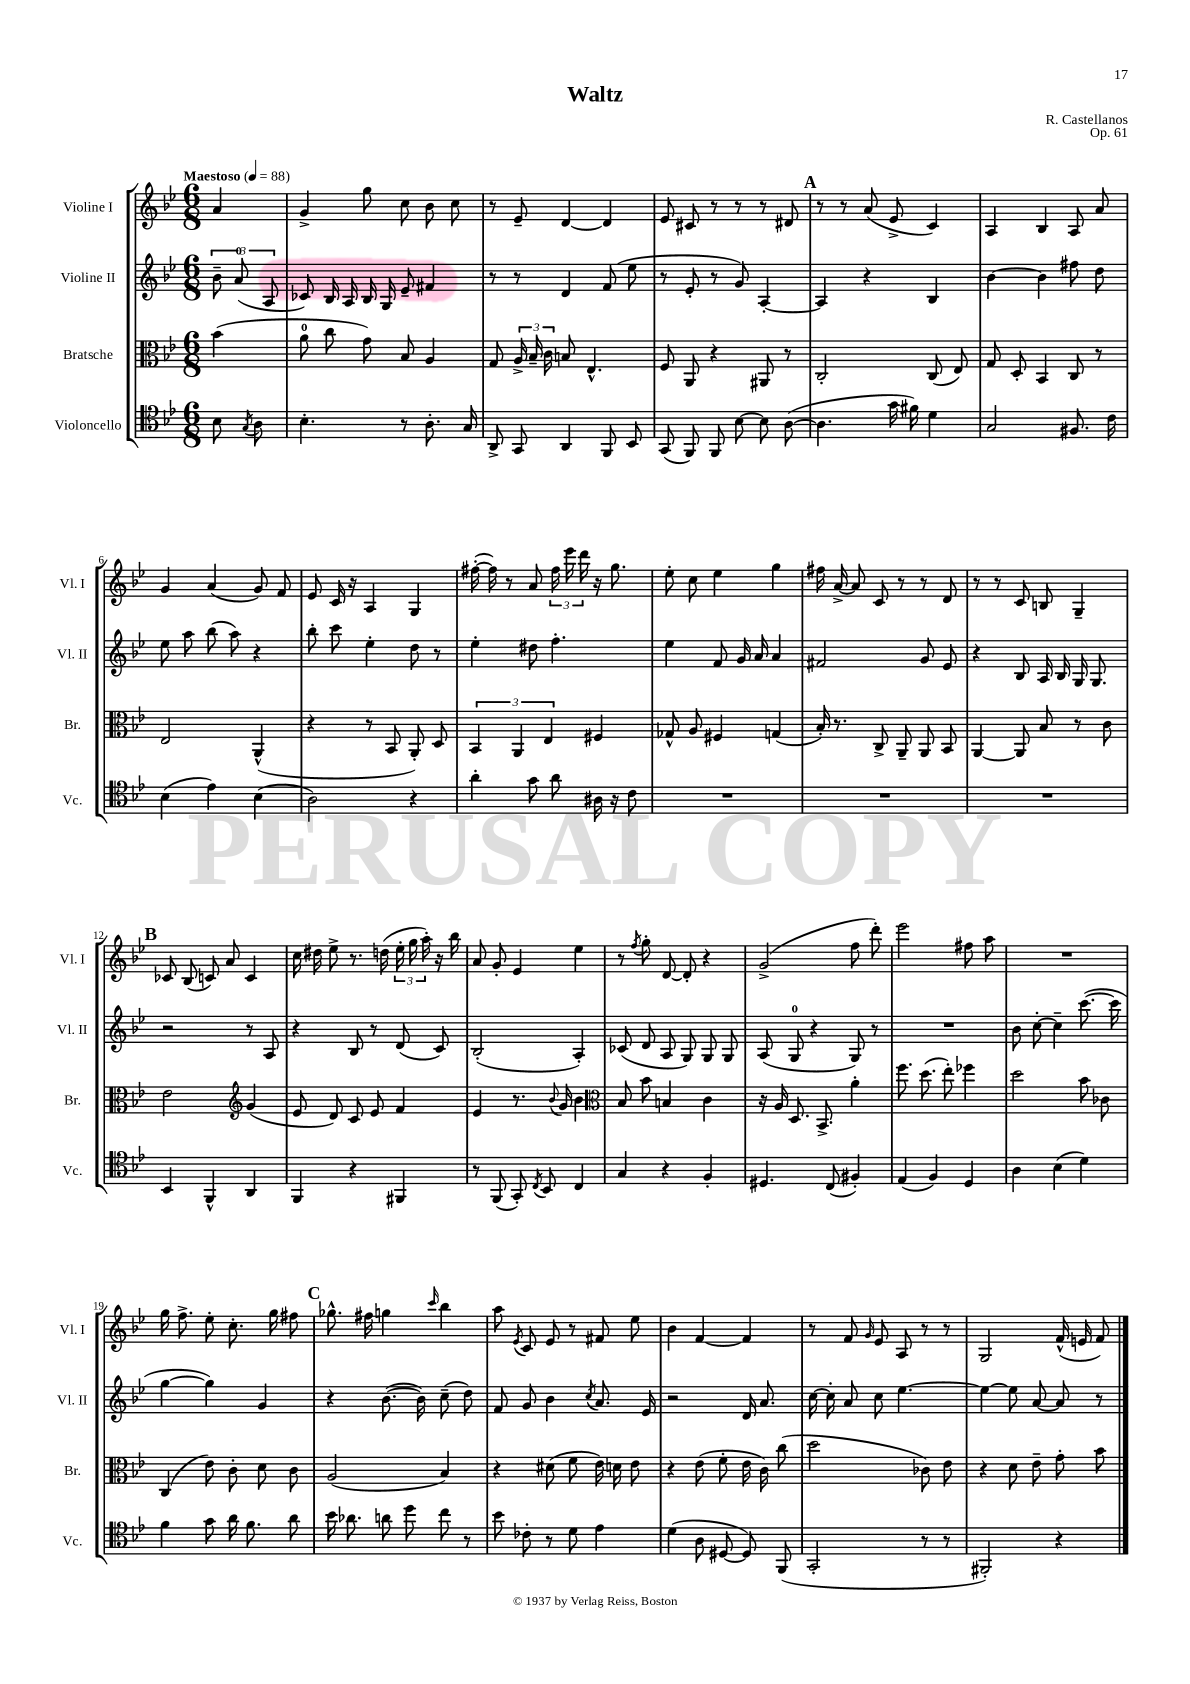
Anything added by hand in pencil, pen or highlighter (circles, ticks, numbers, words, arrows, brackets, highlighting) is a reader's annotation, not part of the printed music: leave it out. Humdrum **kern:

**kern	**kern	**kern	**kern
*staff4	*staff3	*staff2	*staff1
*clefC4	*clefC3	*clefG2	*clefG2
*k[b-e-]	*k[b-e-]	*k[b-e-]	*k[b-e-]
*M6/8	*M6/8	*M6/8	*M6/8
*MM88	*MM88	*MM88	*MM88
8B-\	(4b-\	12b-~\	4a/
.	.	(12a/	.
8qG/	.	.	.
8A\	.	.	.
.	.	12A/	.
=	=	=	=
4.B-'\	8a\	8c-/)	4g^/
.	8cc\	16B-/	.
.	.	16A/	.
.	8g\)	16B-/	8gg\
.	.	16G/	.
8r	8B-/	8e-~/	8cc\
8.A'\	4A/	4f#/	8b-\
.	.	.	8cc\
16G/	.	.	.
=	=	=	=
8AA^/	8G/	8r	8r
8GG/	24A^/	8r	8e-~/
.	24B-~/	.	.
.	24c\	.	.
4AA/	8B/	4d/	[4d/
.	4.E-^^/	.	.
8FF/	.	(8f/	4d/]
8BB-/	.	8ee-\	.
=	=	=	=
(8GG/	8F/	8r	8e-/
8FF/)	8AA/	8e-'/	8c#/
8FF/	4r	8r	8r
[8B-\	.	8g/)	8r
8B-\]	8AA#/	[4A'/	8r
([8A\	8r	.	8d#/
=	=	=	=
4.A\]	2C'/	4A/]	8r
.	.	.	8r
.	.	4r	(8a/
16g\	.	.	8e-^/
16f#\)	.	.	.
4d\	(8C/	4B-/	4c/)
.	8E-/)	.	.
=	=	=	=
2G/	8G/	[4b-\	4A/
.	8D'/	.	.
.	4BB-/	4b-\]	4B-/
8.F#/	8C/	8ff#\	8A/
.	8r	8dd\	8a/
16c\	.	.	.
=	=	=	=
(4B-\	2E-/	8ee-\	4g/
.	.	8aa\	.
4e-\)	.	(8bb-\	(4a/
.	.	8aa\)	.
(4B-\	(4AA^^/	4r	8g/)
.	.	.	8f/
=	=	=	=
2A\)	4r	8bb-'\	8e-/
.	.	8ccc\	16c/
.	.	.	16r
.	8r	4ee-'\	4A/
.	8BB-/	.	.
4r	8AA'/)	8dd\	4G/
.	8D/	8r	.
=	=	=	=
4a'\	6BB-/	4ee-'\	([16ff#'\
.	.	.	16ff#\])
.	.	.	8r
.	6AA/	.	.
8g\	.	8dd#\	8a/
.	6E-/	.	.
8a\	.	4.ff'\	24ff#\
.	.	.	24eee-\
.	.	.	24ddd\
16A#\	4F#/	.	16r
16r	.	.	8.gg\
8c\	.	.	.
=	=	=	=
2.r	8G-^^/	4ee-\	8ee-'\
.	8A/	.	8cc\
.	4F#/	8f/	4ee-\
.	.	16g/	.
.	.	16a/	.
.	(4G/	4a/	4gg\
=	=	=	=
2.r	16B-'/)	2f#/	16ff#\
.	8.r	.	[16a^/
.	.	.	8a/]
.	8C^/	.	8c/
.	8AA~/	.	8r
.	8AA/	8g/	8r
.	8BB-/	8e-/	8d/
=	=	=	=
2.r	[4AA/	4r	8r
.	.	.	8r
.	8AA/]	8B-/	8c/
.	8B-/	16A/	8B/
.	.	16B-/	.
.	8r	16G/	4G~/
.	.	8.G/	.
.	8c\	.	.
=	=	=	=
4BB-/	2e-\	2r	8c-/
.	.	.	(8B-/
4FF^^/	.	.	8c/)
.	.	.	8a/
*	*clefG2	*	*
4AA/	(4g/	8r	4c/
.	.	8A/	.
=	=	=	=
4FF/	8e-/	4r	16cc\
.	.	.	16dd#\
.	8d/)	.	8ee-^\
4r	8c/	8B-/	8.r
.	8e-/	8r	.
.	.	.	(16dd\
4FF#/	4f/	(8d/	24ee-'\
.	.	.	24gg\
.	.	.	24aa'\)
.	.	8c/)	16r
.	.	.	16bb-\
=	=	=	=
8r	4e-/	(2B-'/	8a/
(8FF/	.	.	8g'/
8GG'/)	8.r	.	4e-/
8qC/	.	.	.
8BB-/	.	.	.
.	8qqb-/	.	.
.	16g/	.	.
4C/	4b-\	4A'/)	4ee-\
=	=	=	=
*	*clefC3	*	*
4G/	8B-/	(8c-/	8r
.	.	.	8qff/
.	8b-\	8d/	8gg'\
4r	4B/	8A/	[8d/
.	.	8G/)	8d'/]
4F'/	4c\	8G/	4r
.	.	8G/	.
=	=	=	=
4.D#/	16r	(8A/	(2g^/
.	16A/	.	.
.	8.D/	8G/	.
.	.	4r	.
.	8.BB-^/	.	.
(8C/	.	.	.
4F#'/)	4a'\	8G/)	8ff\
.	.	8r	8ddd'\)
=	=	=	=
(4E-/	8.ff\	2.r	2eee-\
.	(8.dd\	.	.
4F/)	.	.	.
.	8ee-'\)	.	.
4D/	4ff-\	.	8ff#\
.	.	.	8aa\
=	=	=	=
4A\	2dd\	8b-\	2.r
.	.	[8cc'\	.
(4B-\	.	4cc~\]	.
4d\)	8b-\	([8.ccc\	.
.	8c-\	.	.
.	.	16ccc\]	.
=	=	=	=
4f\	(4C/	[4gg\	16gg\
.	.	.	8.ff^\
8g\	8e-\)	4gg\])	8ee-'\
16a\	8c'\	.	8.cc'\
8.f\	.	.	.
.	8d\	4g/	.
.	.	.	16gg\
8a\	8c\	.	8ff#\
=	=	=	=
16b-\	(2A/	4r	8.gg-^^\
8.a-\	.	.	.
.	.	.	16ff#\
8a\	.	([8.b-\	4gg\
8dd\	.	.	.
.	.	16b-\])	.
.	.	.	16qqccc/
8cc\	4B-/)	(8cc~\	4bb-\
8r	.	8dd\)	.
=	=	=	=
8b-\	4r	8f/	8aa\
.	.	.	8qe-/
8c-'\	.	8g/	8c/
8r	(8d#\	4b-\	8e-/
8d\	8f\	.	8r
.	.	8qcc/	.
4e-\	16e-\)	8.a/	8f#/
.	16d\	.	.
.	8e-\	.	8ee-\
.	.	16e-/	.
=	=	=	=
(4d\	4r	2r	4b-\
8A\	(8e-\	.	[4f/
[8D#/	8f'\	.	.
8D#/])	16e-\	16d/	4f/]
.	16c\)	8.a/	.
(8FF/	(8cc\	.	.
=	=	=	=
2GG'/	2dd\	[16cc\	8r
.	.	16cc'\]	.
.	.	8a/	8f/
.	.	.	16qqg/
.	.	8cc\	8e-/
.	.	[4.ee-\	8A/
8r	8c-\)	.	8r
8r	8e-\	.	8r
=	=	=	=
2FF#'/)	4r	4ee-\_	2G/
.	8d\	8ee-\]	.
.	8e-~\	[8a/	.
4r	8g'\	8a/]	(16f^^/
.	.	.	16e/
.	8b-\	8r	8f/)
==	==	==	==
*-	*-	*-	*-
